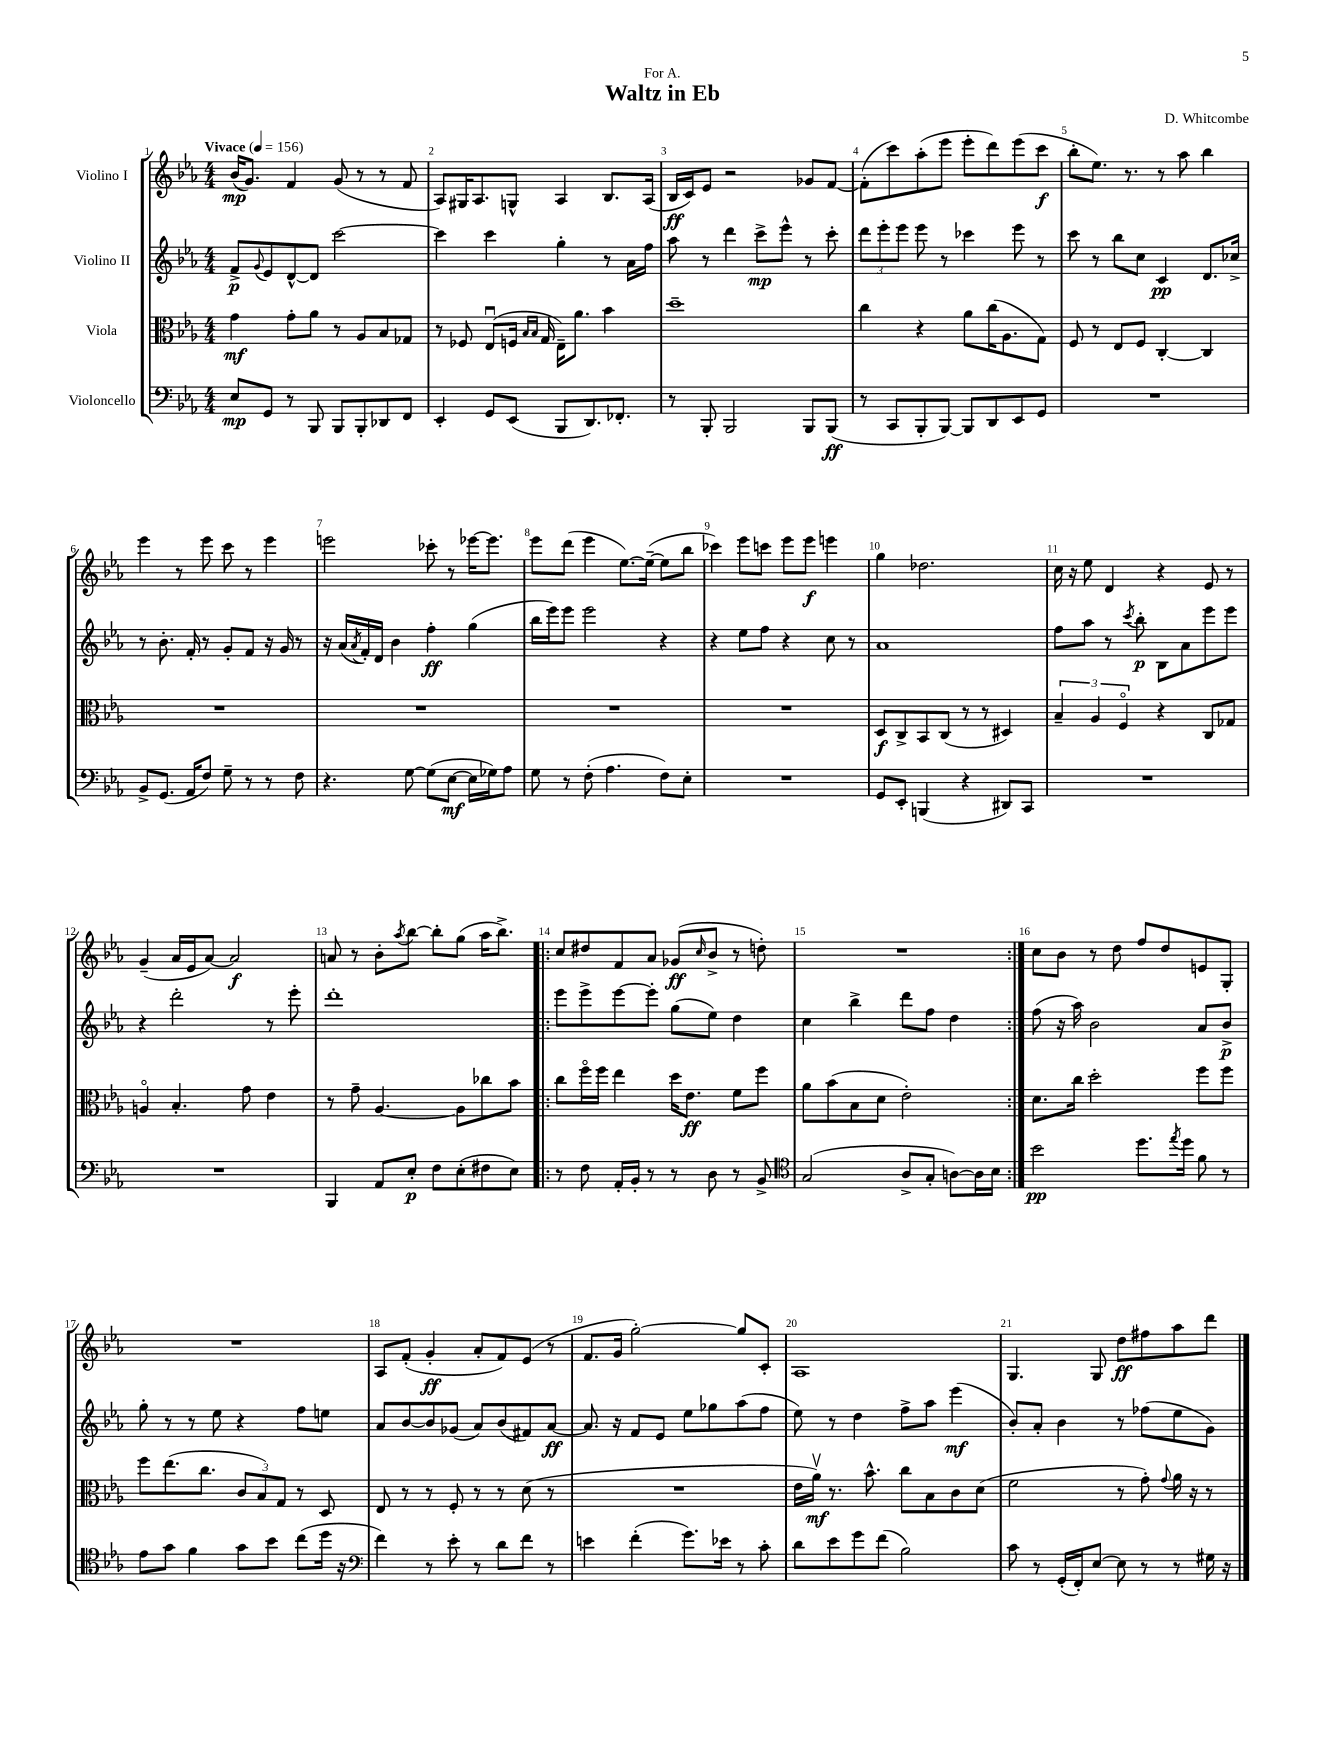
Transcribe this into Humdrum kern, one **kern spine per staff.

**kern	**dynam	**kern	**dynam	**kern	**dynam	**kern	**dynam
*part4	*part4	*part3	*part3	*part2	*part2	*part1	*part1
*staff4	*staff4	*staff3	*staff3	*staff2	*staff2	*staff1	*staff1
*I"Violoncello	*	*I"Viola	*	*I"Violino II	*	*I"Violino I	*
*clefF4	*	*clefC3	*	*clefG2	*	*clefG2	*
*k[b-e-a-]	*	*k[b-e-a-]	*	*k[b-e-a-]	*	*k[b-e-a-]	*
*M4/4	*	*M4/4	*	*M4/4	*	*M4/4	*
*MM156	*	*MM156	*	*MM156	*	*MM156	*
=1	=1	=1	=1	=1	=1	=1	=1
!	!	!	!	!	!	!LO:TX:a:B:t=Vivace	!
8E-/L	mp	4g\	mf	8f^/L	p	(16b-/KL	mp
.	.	.	.	.	.	8.g/J)	.
.	.	.	.	8qqg/	.	.	.
8GG/J	.	.	.	8e-/	.	.	.
8r	.	8g'\L	.	[8d^^/	.	4f/	.
8BBB-/	.	8a-\J	.	8d/J]	.	.	.
8BBB-/L	.	8r	.	[2ccc\	.	(8g/	.
8BBB-'/	.	8A-/L	.	.	.	8r	.
8DD-X/	.	8B-/	.	.	.	8r	.
8FF/J	.	8G-X/J	.	.	.	8f/	.
=2	=2	=2	=2	=2	=2	=2	=2
4EE-'/	.	8r	.	4ccc\]	.	8A-/L)	.
.	.	8F-X/	.	.	.	16G#X/K	.
.	.	.	.	.	.	8.A-/	.
8GG/L	.	(8E-u/L	.	4ccc\	.	.	.
(8EE-/J	.	16Fn/Jk	.	.	.	8Gn^^/J	.
.	.	16qqB-/LL	.	.	.	.	.
.	.	16qqB-/JJ	.	.	.	.	.
.	.	16G/	.	.	.	.	.
8BBB-/L	.	16E-~\KL)	.	4gg'\	.	4A-/	.
.	.	8.a-\J	.	.	.	.	.
8.DD/)	.	.	.	.	.	.	.
.	.	4b-\	.	8r	.	8.B-/L	.
8.FF-X'/J	.	.	.	.	.	.	.
.	.	.	.	16a-\LL	.	.	.
.	.	.	.	16ff\JJ	.	(16A-/Jk	.
=3	=3	=3	=3	=3	=3	=3	=3
8r	.	1dd~	.	8aa-\	.	16B-/LL	ff
.	.	.	.	.	.	16c/J)	.
8BBB-'/	.	.	.	8r	.	8e-/J	.
2BBB-/	.	.	.	4ddd\	.	2r	.
.	.	.	.	8ccc^\L	mp	.	.
.	.	.	.	8eee-^^\J	.	.	.
8BBB-/L	.	.	.	8r	.	8g-X/L	.
(8BBB-/J	ff	.	.	8ccc'\	.	[8f/J	.
=4	=4	=4	=4	=4	=4	=4	=4
8r	.	4cc\	.	12ddd\L	.	(8f'\L]	.
.	.	.	.	12eee-'\	.	.	.
8CC/L	.	.	.	.	.	8ccc\)	.
.	.	.	.	12eee-\J	.	.	.
8BBB-'/	.	4r	.	8eee-\	.	(8aa-'\	.
[8BBB-/J)	.	.	.	8r	.	8eee-\J	.
8BBB-/L]	.	8a-\L	.	4ccc-X\	.	8eee-'\L	.
8DD/	.	(16cc\K	.	.	.	8ddd\)	.
.	.	8.A-\	.	.	.	.	.
8EE-/	.	.	.	8eee-\	.	(8eee-\	.
8GG/J	.	8G\J)	.	8r	.	8ccc\J	f
=5	=5	=5	=5	=5	=5	=5	=5
1r	.	8F/	.	8ccc\	.	8bb-'\L	.
.	.	8r	.	8r	.	8.ee-\J)	.
.	.	8E-/L	.	8bb-\L	.	.	.
.	.	.	.	.	.	8.r	.
.	.	8F/J	.	8cc\J	.	.	.
.	.	[4C'/	.	4c/	pp	8r	.
.	.	.	.	.	.	8aa-\	.
.	.	4C/]	.	8.d/L	.	4bb-\	.
.	.	.	.	16cc-X^/Jk	.	.	.
!!LO:LB:g=z
=6	=6	=6	=6	=6	=6	=6	=6
8BB-^/L	.	1r	.	8r	.	4eee-\	.
(8.GG/J	.	.	.	8.b-'\	.	.	.
.	.	.	.	.	.	8r	.
16AA-/KL	.	.	.	16f'/	.	.	.
8F/J)	.	.	.	8r	.	8eee-\	.
8G~\	.	.	.	8g'/L	.	8ccc\	.
8r	.	.	.	8f/J	.	8r	.
8r	.	.	.	16r	.	4eee-\	.
.	.	.	.	16g/	.	.	.
8F\	.	.	.	8r	.	.	.
=7	=7	=7	=7	=7	=7	=7	=7
4.r	.	1r	.	16r	.	2eeen\	.
.	.	.	.	(16a-/LL	.	.	.
.	.	.	.	8qa-/	.	.	.
.	.	.	.	16f'/)	.	.	.
.	.	.	.	16d/JJ	.	.	.
.	.	.	.	4b-\	.	.	.
[8G\	.	.	.	.	.	.	.
(8G\L]	.	.	.	4ff'\	ff	8ccc-X'\	.
[8E-\J	mf	.	.	.	.	8r	.
16E-\LL]	.	.	.	(4gg\	.	[16eee-X\KL	.
16G-X\J)	.	.	.	.	.	8.eee-\J]	.
8A-\J	.	.	.	.	.	.	.
=8	=8	=8	=8	=8	=8	=8	=8
8G\	.	1r	.	16bb-\LL	.	8eee-\L	.
.	.	.	.	16eee-\J)	.	.	.
8r	.	.	.	8eee-\J	.	(8ddd\J	.
(8F'\	.	.	.	2eee-\	.	4eee-\	.
4.A-\	.	.	.	.	.	.	.
.	.	.	.	.	.	[8.ee-\L)	.
.	.	.	.	.	.	(16ee-~\Jk_	.
8F\L)	.	.	.	4r	.	8ee-\L]	.
8E-'\J	.	.	.	.	.	8bb-\J	.
=9	=9	=9	=9	=9	=9	=9	=9
1r	.	1r	.	4r	.	4ccc-X\)	.
.	.	.	.	8ee-\L	.	8eee-\L	.
.	.	.	.	8ff\J	.	8cccn\J	.
.	.	.	.	4r	.	8eee-\L	.
.	.	.	.	.	.	8eee-\J	f
.	.	.	.	8cc\	.	4eeen\	.
.	.	.	.	8r	.	.	.
=10	=10	=10	=10	=10	=10	=10	=10
8GG/L	.	8D/L	f	1a-	.	4gg\	.
8EE-'/J	.	8C^/	.	.	.	.	.
(4BBBn/	.	8BB-/	.	.	.	2.dd-X\	.
.	.	(8C/J	.	.	.	.	.
4r	.	8r	.	.	.	.	.
.	.	8r	.	.	.	.	.
8DD#X/L)	.	4D#X/)	.	.	.	.	.
8CC/J	.	.	.	.	.	.	.
=11	=11	=11	=11	=11	=11	=11	=11
1r	.	6B-~/	.	8ff\L	.	16cc\	.
.	.	.	.	.	.	16r	.
.	.	.	.	8aa-\J	.	8ee-\	.
.	.	6A-/	.	.	.	.	.
.	.	.	.	8r	.	4d/	.
.	.	6F/	.	.	.	.	.
.	.	.	.	8qccc/	.	.	.
.	.	.	.	8bb-'\	p	.	.
.	.	4r	.	8B-\L	.	4r	.
.	.	.	.	8a-\	.	.	.
.	.	8C/L	.	8eee-\	.	8e-/	.
.	.	8G-X/J	.	8eee-\J	.	8r	.
!!LO:LB:g=z
=12	=12	=12	=12	=12	=12	=12	=12
1r	.	4An/	.	4r	.	(4g~/	.
.	.	4.B-'/	.	2ddd'\	.	16a-/LL	.
.	.	.	.	.	.	16e-/J	.
.	.	.	.	.	.	[8a-/J)	.
.	.	.	.	.	.	2a-/]	f
.	.	8g\	.	.	.	.	.
.	.	4e-\	.	8r	.	.	.
.	.	.	.	8eee-'\	.	.	.
=13	=13	=13	=13	=13	=13	=13	=13
4BBB-/	.	8r	.	1ddd'	.	8an/	.
.	.	8g~\	.	.	.	8r	.
8AA-/L	.	[4.A-/	.	.	.	8b-'\L	.
.	.	.	.	.	.	8qaa-/	.
8E-'/J	p	.	.	.	.	[8bb-\J	.
8F\L	.	.	.	.	.	8bb-'\L]	.
(8E-'\	.	8A-\L]	.	.	.	(8gg\J	.
8F#X\	.	8cc-X\	.	.	.	16aa-\KL	.
.	.	.	.	.	.	8.bb-^\J)	.
8E-\J)	.	8b-\J	.	.	.	.	.
=14!|:	=14!|:	=14!|:	=14!|:	=14!|:	=14!|:	=14!|:	=14!|:
8r	.	8cc\L	.	8eee-\L	.	8cc/L	.
8F\	.	16ff\L	.	8eee-^\	.	8dd#X/	.
.	.	16ff\JJ	.	.	.	.	.
16AA-'/LL	.	4ee-\	.	[8eee-\	.	8f/	.
16BB-'/JJ	.	.	.	.	.	.	.
8r	.	.	.	8eee-'\J]	.	8a-/J	.
8r	.	16dd\KL	.	(8gg\L	.	(8g-X/L	ff
.	.	8.e-\J	ff	.	.	.	.
.	.	.	.	.	.	16qqcc/	.
8D\	.	.	.	8ee-\J)	.	8b-^/J	.
8r	.	8f\L	.	4dd\	.	8r	.
8BB-^/	.	8ff\J	.	.	.	8ddn'\)	.
=15	=15	=15	=15	=15	=15	=15	=15
*clefC4	*	*	*	*	*	*	*
(2G/	.	8a-\L	.	4cc\	.	1r	.
.	.	(8b-\	.	.	.	.	.
.	.	8B-\	.	4bb-^\	.	.	.
.	.	8d\J	.	.	.	.	.
8A-^/L	.	2e-'\)	.	8ddd\L	.	.	.
8G'/J	.	.	.	8ff\J	.	.	.
[8An\L)	.	.	.	4dd\	.	.	.
16A\L]	.	.	.	.	.	.	.
16B-\JJ	.	.	.	.	.	.	.
=16:|!	=16:|!	=16:|!	=16:|!	=16:|!	=16:|!	=16:|!	=16:|!
2b-\	pp	8.d\L	.	(8ff\	.	8cc\L	.
.	.	.	.	16r	.	8b-\J	.
.	.	16cc\Jk	.	16aa-\)	.	.	.
.	.	2dd'\	.	2b-\	.	8r	.
.	.	.	.	.	.	8dd\	.
8.dd\L	.	.	.	.	.	8ff/L	.
.	.	.	.	.	.	8dd/	.
8qee-/	.	.	.	.	.	.	.
16dd\Jk	.	.	.	.	.	.	.
8f\	.	8ff\L	.	8a-/L	.	8en/	.
8r	.	8ff\J	.	8b-^/J	p	8G'/J	.
!!LO:LB:g=z
=17	=17	=17	=17	=17	=17	=17	=17
8e-\L	.	8ff\L	.	8gg'\	.	1r	.
8g\J	.	(8.ee-\	.	8r	.	.	.
4f\	.	.	.	8r	.	.	.
.	.	8.cc\J	.	.	.	.	.
.	.	.	.	8ee-\	.	.	.
8g\L	.	12c/L	.	4r	.	.	.
.	.	12B-/)	.	.	.	.	.
8b-\J	.	.	.	.	.	.	.
.	.	12G/J	.	.	.	.	.
(8cc\L	.	8r	.	8ff\L	.	.	.
16dd\Jk	.	8D/	.	8een\J	.	.	.
16r	.	.	.	.	.	.	.
=18	=18	=18	=18	=18	=18	=18	=18
*clefF4	*	*	*	*	*	*	*
4f\)	.	8E-/	.	8a-/L	.	8A-/L	.
.	.	8r	.	[8b-/	.	(8f'/J	.
8r	.	8r	.	8b-/]	.	4g'/	ff
8e-'\	.	8F'/	.	(8g-X/J	.	.	.
8r	.	8r	.	8a-/L)	.	8a-'/L	.
8d\L	.	8r	.	(8b-/	.	8f/)	.
8f\J	.	(8d\	.	8f#X/)	.	(8e-/J	.
8r	.	8r	.	[8a-/J	ff	8r	.
=19	=19	=19	=19	=19	=19	=19	=19
4en\	.	1r	.	8.a-/]	.	8.f/L	.
.	.	.	.	16r	.	16g/Jk	.
(4f'\	.	.	.	8f/L	.	[2gg'\)	.
.	.	.	.	8e-/J	.	.	.
8.g\L)	.	.	.	8ee-\L	.	.	.
.	.	.	.	8gg-X\	.	.	.
16e-X\Jk	.	.	.	.	.	.	.
8r	.	.	.	(8aa-\	.	8gg/L]	.
8c'\	.	.	.	8ff\J	.	8c'/J	.
=20	=20	=20	=20	=20	=20	=20	=20
8d\L	.	16e-\LL	.	8ee-\)	.	1A-	.
.	.	16a-v\JJ)	mf	.	.	.	.
8e-\	.	8.r	.	8r	.	.	.
8g\	.	.	.	4dd\	.	.	.
.	.	8.b-^^\	.	.	.	.	.
(8f\J	.	.	.	.	.	.	.
2B-\)	.	8cc\L	.	8ff^\L	.	.	.
.	.	8B-\	.	8aa-\J	.	.	.
.	.	8c\	.	(4eee-\	mf	.	.
.	.	(8d\J	.	.	.	.	.
=21	=21	=21	=21	=21	=21	=21	=21
8c\	.	2f\	.	8b-'/L)	.	4.G/	.
8r	.	.	.	8a-'/J	.	.	.
(16GG'/LL	.	.	.	4b-\	.	.	.
16FF'/J)	.	.	.	.	.	.	.
[8E-/J	.	.	.	.	.	8G/	.
8E-\]	.	8r	.	8r	.	8dd\L	ff
8r	.	8g'\)	.	(8ff-X\L	.	8ff#X\	.
.	.	8qqg/	.	.	.	.	.
8r	.	16a-\	.	8ee-\	.	8aa-\	.
.	.	16r	.	.	.	.	.
16G#X\	.	8r	.	8g\J)	.	8ddd\J	.
16r	.	.	.	.	.	.	.
==	==	==	==	==	==	==	==
*-	*-	*-	*-	*-	*-	*-	*-
